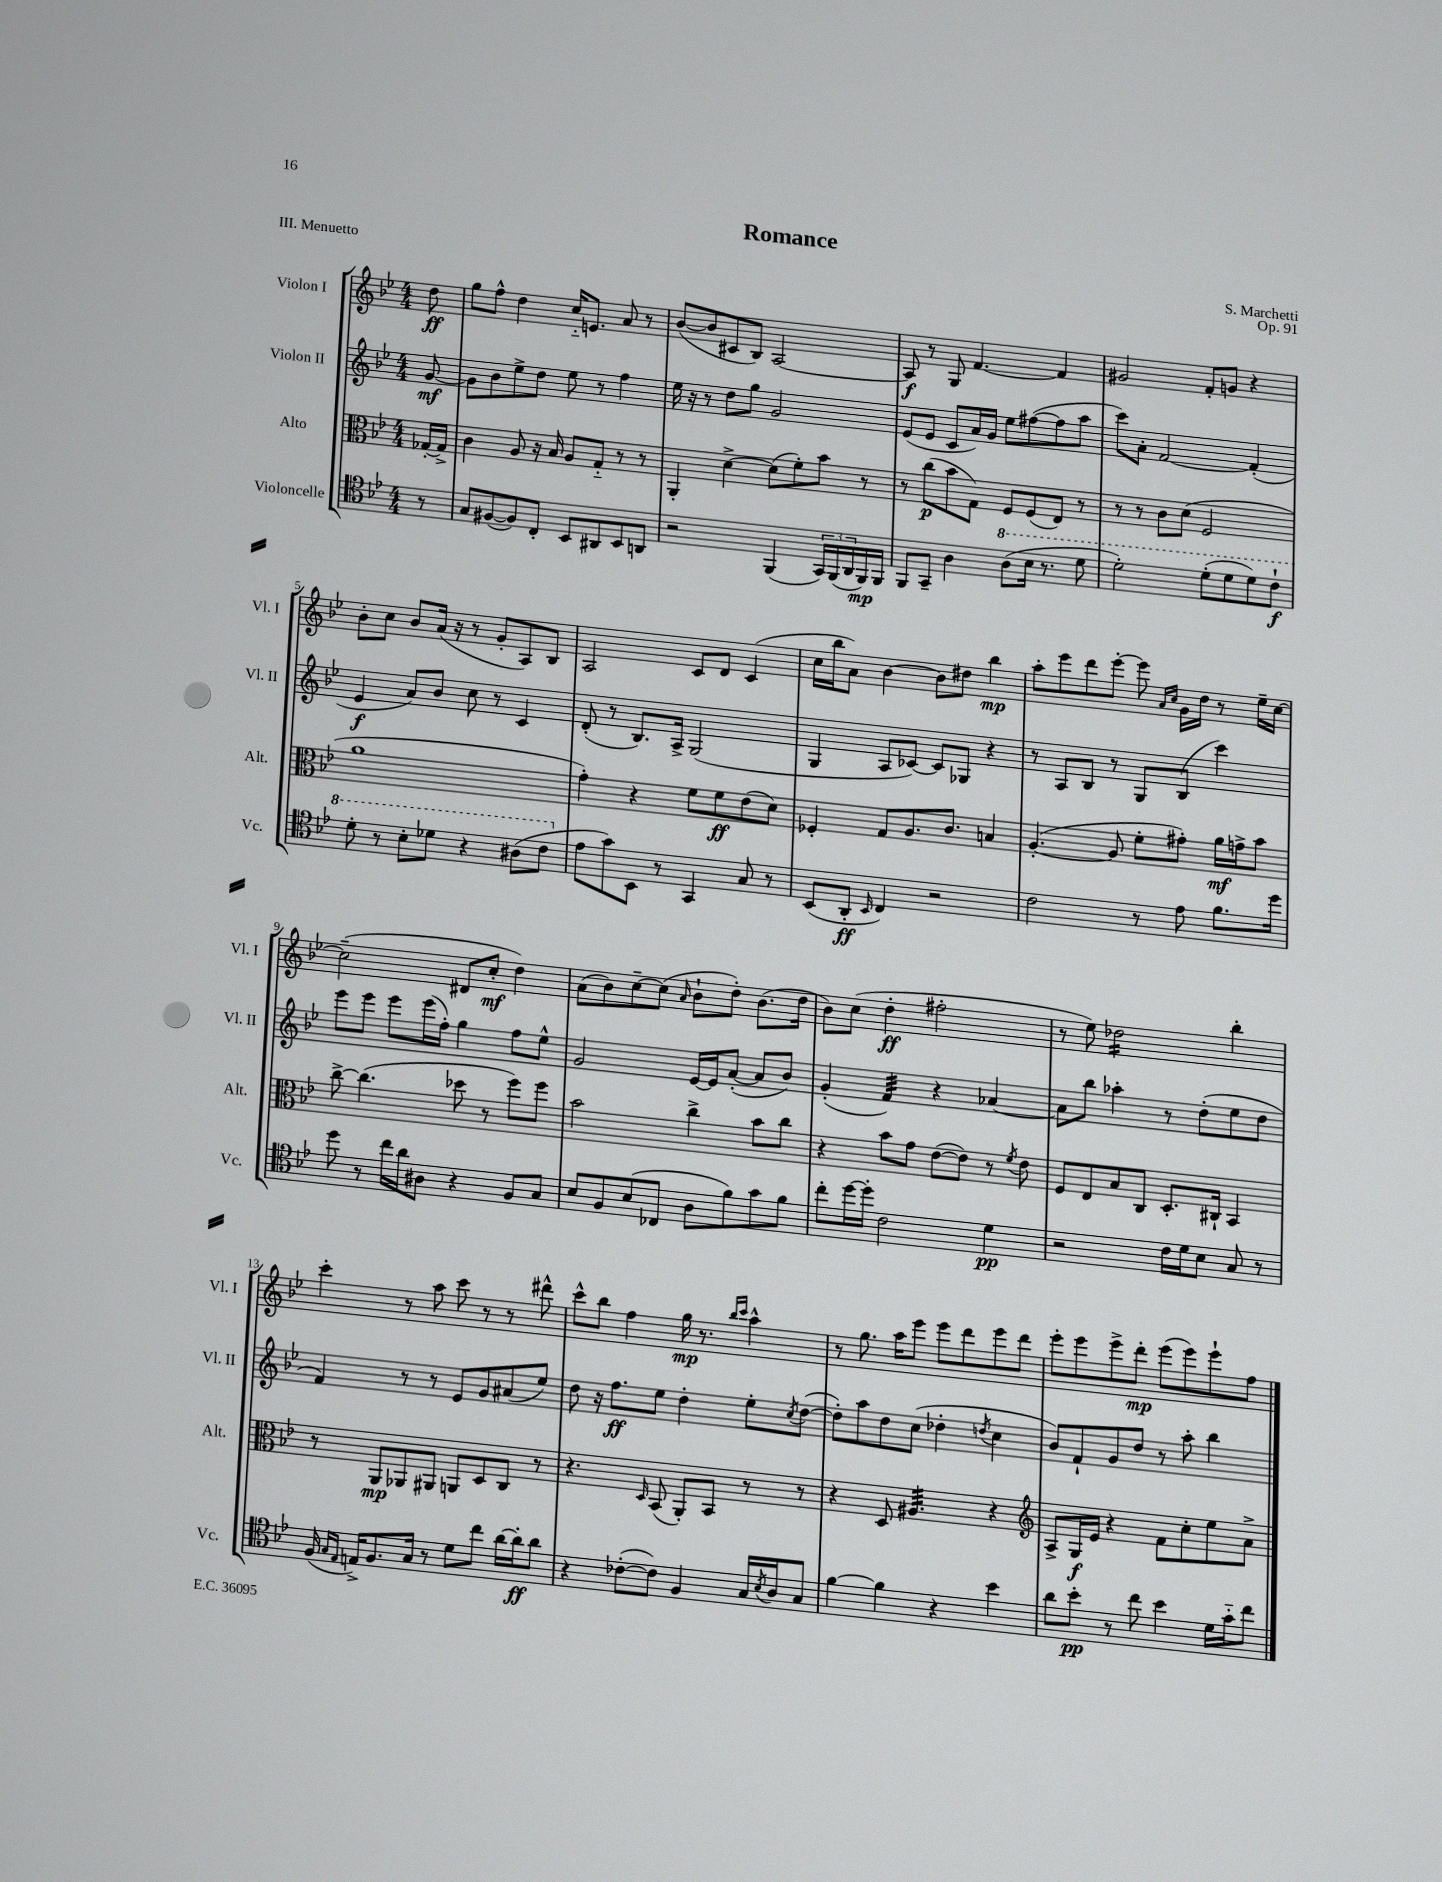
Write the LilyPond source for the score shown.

\header { title = "Romance" composer = "S. Marchetti" opus = "Op. 91" piece = "III. Menuetto" }
<<
\new StaffGroup <<
\new Staff = "s0" \with { instrumentName = "Violon I" shortInstrumentName = "Vl. I" } {
    \clef treble \key bes \major \numericTimeSignature \time 4/4 \partial 8
    d''8\ff |
    g''8 f''8-^ d''4 c''16-_ e'8. a'8 r8 |
    bes'8~( bes'8 cis'8 bes8) a2~ |
    a8\f r8 g8 f'4.~ f'4 |
    gis'2 f'8-. g'8 r4 |
    bes'8-. c''8 bes'8 a'16( r16 r8 g'8-. a8) bes8 |
    a2 c'8 d'8 c'4( |
    c''16 bes''16 a'8) bes'4~ bes'8 dis''8 bes''4\mp |
    a''8-. ees'''8 d'''8 ees'''8~-. ees'''8 \grace { a'16 c''16 } g'16 d''16 r8 ees''16-- c''16~ |
    c''2--( dis'8 c''8-.\mf d''4) |
    a'8( bes'8) c''8~-- c''8( \grace { a'16 } bes'8-! d''8-.) bes'8.( d''16 |
    bes'8) c''8( d''4-.\ff fis''2-. |
    r8 ees''8) des''2:16 bes''4-. |
    c'''4-. r8 a''8 c'''8 r8 r8 dis'''8-^ |
    c'''8-^ bes''8 f''4 g''16\mp r8. \grace { bes''16 c'''16 } a''4-^ |
    r8 g''8. a''16 ees'''8 ees'''8 d'''8 ees'''8 d'''8 |
    ees'''8-. ees'''8 ees'''8-> d'''8-.\mp ees'''8( ees'''8) ees'''8-! f''8 \bar "|." |
}
\new Staff = "s1" \with { instrumentName = "Violon II" shortInstrumentName = "Vl. II" } {
    \clef treble \key bes \major \numericTimeSignature \time 4/4 \partial 8
    g'8~\mf |
    g'8 bes'8 ees''8-> d''8 ees''8 r8 f''4 |
    ees''16 r16 r8 d''8 g''8 g'2 |
    ees'8( ees'8 c'8 a'16) g'16 ees''8 fis''8~( fis''8 a''8 |
    c'''8) a'8-. f'2~ f'4-.( |
    ees'4\f a'8) bes'8 c''8 r8 c'4 |
    d'8-.( r8 bes8.) a16-> g2( |
    g4 a8 ces'8~) ces'8 ges8 r4 |
    r8 a8 bes8 r8 g8 bes8( c'''4) |
    ees'''8 ees'''8 ees'''8 ees'''16( f''16-.) g''4 f''8 ees''8-^ |
    g'2 ees'16~ ees'16 a'8~-.( a'8 bes'8) |
    g'4-.( f'4:32) r4 aes'4~ |
    aes'8 bes''8 aes''4-. r8 d''8-.( ees''8 d''8 |
    f'4) r8 r8 ees'8 g'8 ais'8( ees''8) |
    d''8 r16 f''8.\ff ees''8 d''4-. ees''8-. \acciaccatura { c''8 } d''8~( |
    d''8-.) a''8 d''8 c''8( des''4-. \acciaccatura { d''8 } c''4 |
    bes'8) f'8-! g'8 d''8 r8 a''8-. bes''4 \bar "|." |
}
\new Staff = "s2" \with { instrumentName = "Alto" shortInstrumentName = "Alt." } {
    \clef alto \key bes \major \numericTimeSignature \time 4/4 \partial 8
    ges16~-. ges16-> |
    c'4 a8 r16 bes16 a8 g8-_ r8 r8 |
    a,4-. d'4~-> d'8( f'8-.) bes'8 r8 |
    r8 c''8\p( bes'8 g8) f8 f8( ees8) r8 |
    r8 r8 c'8 d'8( f2 |
    a'1 |
    g'4-.) r4 f'8 f'8\ff ees'8( d'8) |
    fes4-. g8 a8. c'8. b4 |
    a4.~-.( a8 f'8-. gis'8-.) a'16\mf g'16-> bes'8 |
    c''8~-> c''4.( des''8 r8 f''8) f''8 |
    bes'2 c''4-> bes'8 c''8 |
    r4 bes'8 g'8 ees'8~( ees'8) r8 \acciaccatura { f'8 } ees'8 |
    f8 ees8 bes8 c8 d8.-. cis16-! bes,4 |
    r8 a,8\mp aes,8 ais,8 a,8 d8 c8 r8 |
    r4. \grace { d16 } bes,8( a,8-.) bes,8 r8 r8 |
    r4 d8 ais4.:32 r4 |
    \clef treble a8-> g16\f ees'16 r4 f'8 c''8-. ees''8 a'8-> \bar "|." |
}
\new Staff = "s3" \with { instrumentName = "Violoncelle" shortInstrumentName = "Vc." } {
    \clef tenor \key bes \major \numericTimeSignature \time 4/4 \partial 8
    r8 |
    g8 fis8~( fis8) c8-. bes,8 ais,8 bes,8 a,8 |
    r2 f,4( \tuplet 3/2 { g,16) f,16( a,16 } f,16\mp) f,16 |
    f,8 g,8-- a4 \ottava #1 a'8( bes'16 r8. d''8 |
    d''2-.) d''8-.( d''8 d''8) c''8-!\f |
    d''8-. r8 bes'8-. des''8 r4 ais'8( c''8 \ottava #0 |
    ees'8 g'8) bes,8 r8 g,4 g8 r8 |
    bes,8( a,8-.\ff \grace { bes,16 } c4) r2 |
    c'2 r8 ees'8 f'8. d''16 |
    d''8 r8 c''16 a'16 ais8 r4 f8 g8 |
    bes8 f8 bes8( ces8 a8 f'8) g'8 f'8 |
    c''8-. d''16~ d''16-. c'2 d'4\pp |
    r2 c'16 d'16 bes8 g8 r8 |
    f16( \grace { g16 ees16 } e16->) f8. g16 r8 d'8 c''8 a'16~ a'16-.\ff a'8 |
    r4 ces'8~-.( ces'8) f4 g16 \acciaccatura { bes8 } a16 g8 |
    f'4~ f'4 r4 bes'4 |
    a'8 bes'8-.\pp r8 c''8 bes'4 d'16 g'16-_ c''8 \bar "|." |
}
>>
>>
